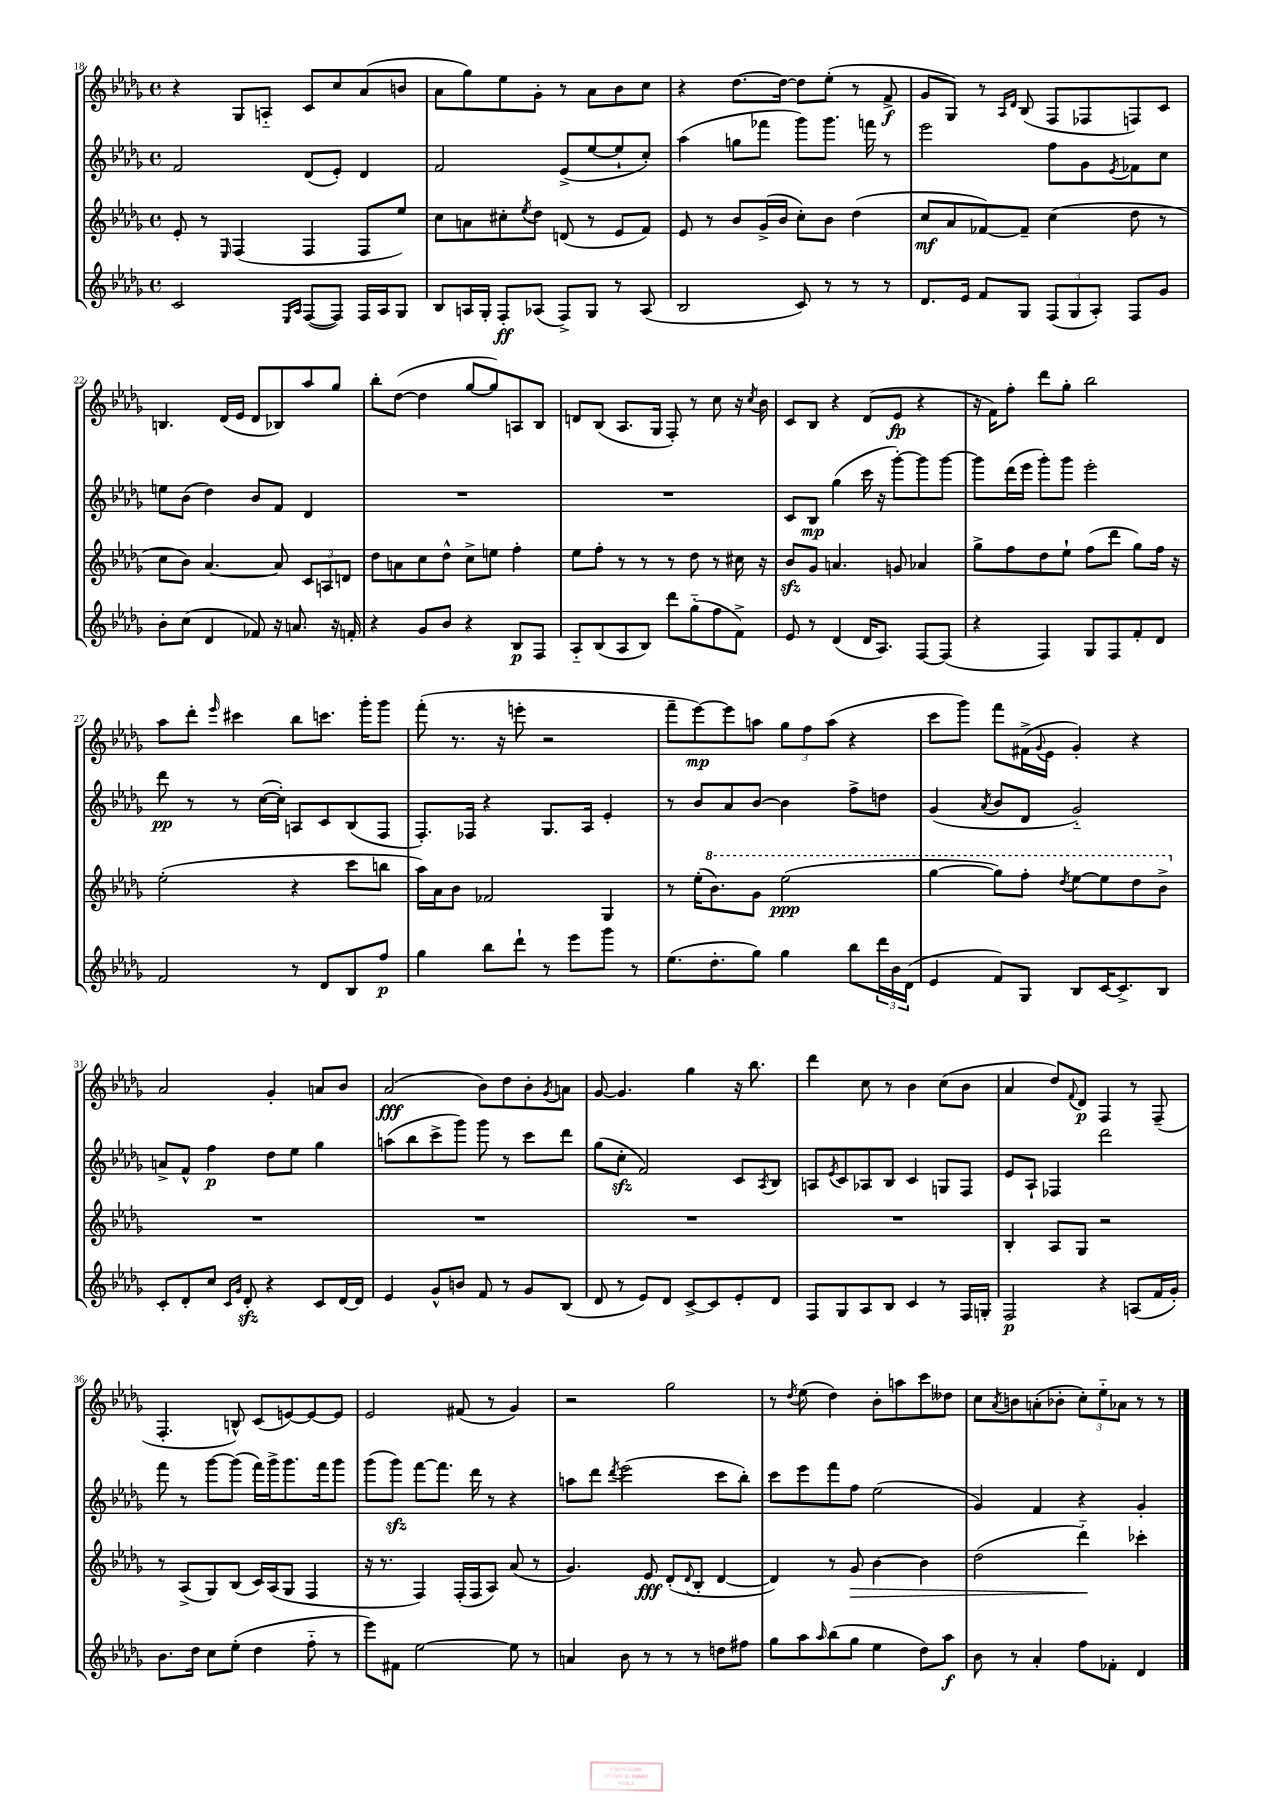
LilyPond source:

<<
\new StaffGroup <<
\new Staff = "s0" {
    \clef treble \key des \major \defaultTimeSignature \time 4/4
    r4 ges8 a8-_ c'8 c''8 aes'8( b'8 |
    aes'8 ges''8) ees''8 ges'8-. r8 aes'8 bes'8 c''8 |
    r4 des''8.~ des''16~ des''8 ees''8-.( r8 f'8->\f |
    ges'8 ges8) r8 \grace { aes16 des'16 } bes8( f8 fes8 f8) c'8 |
    b4. des'16( ees'16 des'8 bes8) aes''8 ges''8 |
    bes''8-. des''8~( des''4 ges''8~ ges''8) a8 bes8 |
    d'8 bes8( aes8. ges16 f8-.) r8 c''8 r16 \acciaccatura { c''8 } bes'16 |
    c'8 bes8 r4 des'8( ees'8\fp r4 |
    r16 f'16) f''8-. des'''8 ges''8-. bes''2 |
    aes''8 des'''8-. \grace { ees'''16 } cis'''4 bes''8 c'''8. ges'''16-. ges'''8 |
    f'''8-.( r8. r16 e'''8-. r2 |
    f'''8-- ees'''8~\mp) ees'''8 a''8 \tuplet 3/2 { ges''8 f''8 a''8( } r4 |
    c'''8 ges'''8) f'''8 fis'16->( \appoggiatura { ges'8 } ees'16 ges'4-.) r4 |
    aes'2 ges'4-. a'8 bes'8 |
    aes'2\fff( bes'8) des''8 bes'8-. \acciaccatura { ges'8 } a'8 |
    ges'8~ ges'4. ges''4 r16 bes''8. |
    des'''4 c''8 r8 bes'4 c''8( bes'8 |
    aes'4 des''8) \appoggiatura { f'8 } des'8\p f4 r8 f8--( |
    f4.-. b8-^) c'8( e'8~) e'8~ e'8 |
    ees'2 fis'8( r8 ges'4) |
    r2 ges''2 |
    r8 \acciaccatura { des''8 } ees''8( des''4) bes'8-. a''8 c'''8 deses''8 |
    c''8 \acciaccatura { aes'8 } b'8 a'8-.( bes'8-. \tuplet 3/2 { c''8-.) ees''8-_ aes'8 } r8 r8 \bar "|." |
}
\new Staff = "s1" {
    \clef treble \key des \major \defaultTimeSignature \time 4/4
    f'2 des'8( ees'8-.) des'4 |
    f'2 ees'8->( ees''8~ ees''8-! c''8-.) |
    aes''4( g''8 fes'''8 ges'''8) ges'''8. f'''16 r8 |
    ees'''2 f''8 ges'8 \acciaccatura { ees'8 } fes'8 c''8 |
    e''8 bes'8( des''4) bes'8 f'8 des'4 |
    R1 |
    R1 |
    c'8 bes8\mp ges''4( c'''16 r16 ges'''8~-.) ges'''8 ges'''8~ |
    ges'''8 des'''16( ees'''16 ges'''8-.) ges'''8 ees'''2-. |
    des'''8\pp r8 r8 c''16~( c''16-.) a8 c'8 bes8( f8 |
    f8.-.) fes16 r4 ges8. aes16 ees'4-. |
    r8 bes'8 aes'8 bes'8~ bes'4 f''8-> d''8 |
    ges'4( \acciaccatura { aes'8 } bes'8 des'8 ges'2-_) |
    a'8-> f'8-^ f''4\p des''8 ees''8 ges''4 |
    a''8( bes''8 c'''8-> ges'''8) ges'''8 r8 c'''8 des'''8 |
    ges''8( c''8-.\sfz f'2) c'8 \acciaccatura { aes8 } bes8 |
    a8 \acciaccatura { ees'8 } c'8 aes8 bes8 c'4 g8 f8 |
    ees'8 aes8-! fes4 des'''2 |
    f'''8 r8 ges'''8~ ges'''8( f'''16) ges'''16-> ges'''8. f'''16 ges'''8 |
    ges'''8( ges'''8\sfz) f'''8~ f'''8. des'''16 r8 r4 |
    a''8 des'''8 \acciaccatura { des'''8 } ees'''2( c'''8 bes''8-.) |
    c'''8 ees'''8 f'''8 f''8 ees''2( |
    ges'4) f'4 r4 ges'4-. \bar "|." |
}
\new Staff = "s2" {
    \clef treble \key des \major \defaultTimeSignature \time 4/4
    ees'8-. r8 \grace { ees16 } f4( f4 f8 ees''8) |
    c''8 a'8 cis''8-. \acciaccatura { ees''8 } des''8 d'8( r8 ees'8 f'8) |
    ees'8 r8 bes'8 ges'16->( bes'16 c''8-.) bes'8 des''4( |
    c''8\mf aes'8 fes'8~) fes'8-- c''4( des''8 r8 |
    c''8 bes'8) aes'4.~ aes'8 \tuplet 3/2 { c'8 a8 d'8 } |
    des''8 a'8 c''8 des''8-^ c''8-> e''8 f''4-. |
    ees''8 f''8-. r8 r8 r8 des''8 r8 cis''16 r16 |
    bes'8\sfz ges'8 a'4. g'8 aes'4 |
    ges''8-> f''8 des''8 ees''8-! f''8( des'''8 ges''8) f''16 r16 |
    ees''2-.( r4 c'''8 b''8 |
    aes''16) aes'16 bes'8 fes'2 ges4 |
    r8 ees''16-.( \ottava #1 bes''8.) ges''8 ees'''2\ppp( |
    ges'''4~ ges'''8) f'''8-. \acciaccatura { des'''8 } ees'''8~ ees'''8 des'''8 bes''8-> \ottava #0 |
    R1 |
    R1 |
    R1 |
    R1 |
    bes4-. aes8 ges8 r2 |
    r8 aes8->( ges8) bes8( c'16) aes16( ges8 f4 |
    r16 r8. f4) f16-.( f16 aes8) aes'8( r8 |
    ges'4.) ees'8\fff des'8-.( \appoggiatura { des'8 } bes8-. des'4~ |
    des'4) r8 ges'8\> bes'4~ bes'4 |
    des''2( des'''4-_\!) ces'''4-. \bar "|." |
}
\new Staff = "s3" {
    \clef treble \key des \major \defaultTimeSignature \time 4/4
    c'2 \grace { ees16 aes16 } f8~( f8) f16 aes16 ges8 |
    bes8 a16 ges16-. f8-.\ff aes8( f8->) ges8 r8 aes8( |
    bes2 c'8) r8 r8 r8 |
    des'8. ees'16 f'8 ges8 \tuplet 3/2 { f8( ges8 aes8-.) } f8 ges'8 |
    bes'8-. c''8( des'4 fes'8) r16 a'8. r16 f'16-. |
    r4 ges'8 bes'8 r4 bes8\p f8 |
    aes8-_ bes8( aes8 bes8) des'''8 ges''8-_( f''8 f'8->) |
    ees'8 r8 des'4( des'16 aes8.) f8~ f8( |
    r4 f4) ges8 f8 f'8-. des'8 |
    f'2 r8 des'8 bes8 f''8\p |
    ges''4 bes''8 des'''8-! r8 ees'''8 ges'''8 r8 |
    ees''8.( des''8.-. ges''8) ges''4 bes''8 \tuplet 3/2 { des'''16 bes'16 des'16( } |
    ees'4 f'8) ges8 bes8 c'16~ c'8.-> bes8 |
    c'8-. des'8-. c''8 \grace { c'16 ges'16 } des'8-.\sfz r4 c'8 des'16~ des'16 |
    ees'4 ges'8-^ b'8 f'8 r8 ges'8 bes8( |
    des'8 r8 ees'8) des'8 c'8~-> c'8 ees'8-. des'8 |
    f8 ges8 aes8 bes8 c'4 r8 f16 g16-. |
    f2\p r4 a8( f'16 ges'16-.) |
    bes'8. des''16 c''8 ees''8-.( des''4 f''8-_ r8 |
    ees'''8) fis'8 ees''2~ ees''8 r8 |
    a'4 bes'8 r8 r8 r8 d''8 fis''8 |
    ges''8 aes''8 \grace { aes''16 } bes''8( ges''8 ees''4 des''8) aes''8\f |
    bes'8 r8 aes'4-. f''8 fes'8-. des'4 \bar "|." |
}
>>
>>
\layout { \context { \Score currentBarNumber = #18 } }
